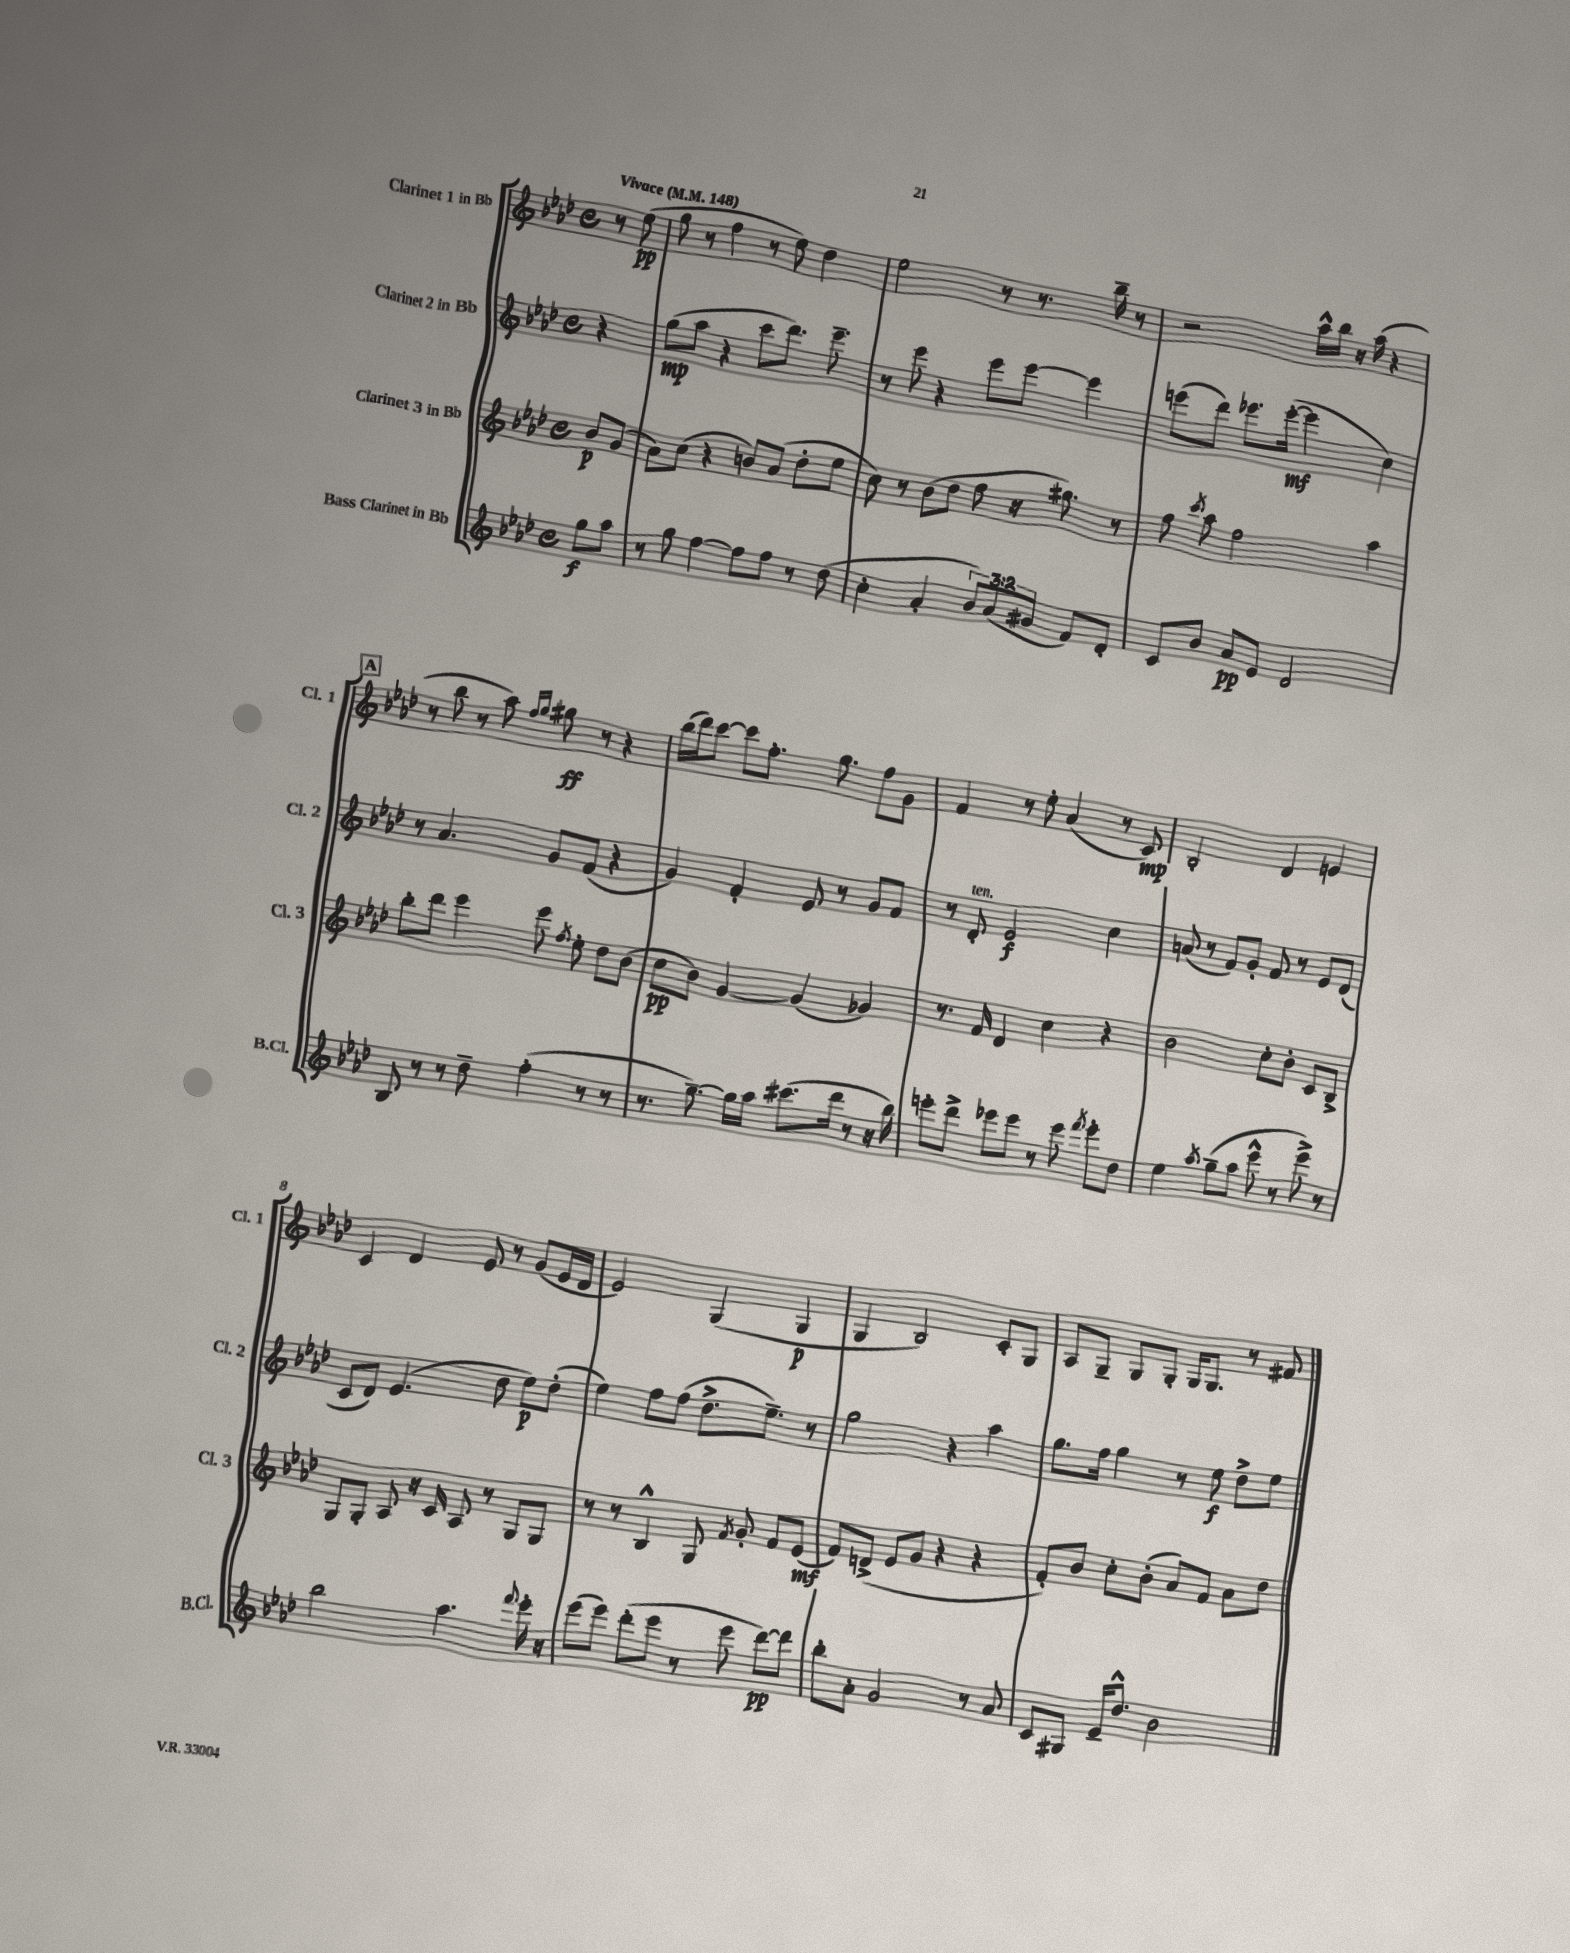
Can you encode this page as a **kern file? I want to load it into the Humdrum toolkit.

**kern	**kern	**kern	**kern
*staff4	*staff3	*staff2	*staff1
*clefG2	*clefG2	*clefG2	*clefG2
*k[b-e-a-d-]	*k[b-e-a-d-]	*k[b-e-a-d-]	*k[b-e-a-d-]
*M4/4	*M4/4	*M4/4	*M4/4
*met(c)	*met(c)	*met(c)	*met(c)
*MM148	*MM148	*MM148	*MM148
8gg	8b-	4r	8r
8aa-	(8g	.	(8ee-
=	=	=	=
8r	8a-)	(8gg	8gg
8gg	(8cc	8aa-	8r
[4ff	4r	4r	4ff
8ff]	8b)	8ccc	8r
8ff	(8a-	8.ddd-)	8ee-)
8r	8dd-'	.	4dd-
.	.	8.eee-~	.
(8dd-	8ee-	.	.
=	=	=	=
4cc'	8cc)	8r	2ee-
.	8r	8eee-	.
4a-'	(8b-	4r	.
.	8dd-	.	.
12b-)	8ff	8eee-	8r
(12a-	.	.	.
.	16r	[8eee-	8.r
12g#	.	.	.
.	8.gg#)	.	.
8f)	.	4eee-]	.
.	.	.	16bb-~
8d-'	8r	.	8r
=	=	=	=
8c	8ff	(8eee	2r
.	8qccc	.	.
8b-	8aa-	8ddd-)	.
8a-	2ff	8.eee-	.
8e-	.	.	.
.	.	([16eee-'	.
2d-	.	4eee-]	16aa-^^
.	.	.	16bb-
.	.	.	16r
.	.	.	(16aa-
.	4aa-	4cc)	4r
=	=	=	=
8B-	8bb-'	8r	8r
8r	8ddd-	4.a-	8bb-
8r	4eee-	.	8r
8dd-~	.	.	8aa-)
.	.	.	16qqff
.	.	.	16qqgg
(4ff'	8eee-	8g	8gg#
.	8qff	.	.
.	8ee-'	(8f	8r
8r	8dd-	4r	4r
8r	(8b-	.	.
=	=	=	=
8.r	8cc	4g)	(16bb-
.	.	.	16ddd-)
.	8b-)	.	[8ccc
[8.gg~)	.	.	.
.	[4g	4f'	8ccc]
16gg]	.	.	8.ff'
16aa-	.	.	.
(8.ccc#	(4g]	8e-	.
.	.	.	8.gg
.	.	8r	.
16ddd-	.	.	.
8r	4g-)	8g	8ff
16r	.	8f	8g
16bb-)	.	.	.
=	=	=	=
8eee'	8.r	8r	4f
8ddd-^	.	8d-'	.
.	16f	.	.
8eee-	4d-	2e-	8r
8eee-	.	.	8ee-'
8r	4cc	.	(4a-
8eee-	.	.	.
8qfff	.	.	.
8eee-'	4r	4cc	8r
8dd-	.	.	8c)
=	=	=	=
4ee-	2b-	(8a	2B-'
.	.	8r	.
8qaa-	.	.	.
(8gg~	.	8f)	.
8aa-	.	8g'	.
8eee-^^	8cc'	8f	4d-
8r	8b-'	8r	.
8eee-^)	8c	8e-	4e
8r	8B-^	(8d-	.
=	=	=	=
2bb-	8G	8c	4c
.	8G'	8d-)	.
.	8A-	(4.e-	4d-
.	16r	.	.
.	16c	.	.
4.aa-	8A-	.	8e-
.	8r	8dd-	8r
.	8G	8ee-)	(8g
8qqfff	.	.	.
16eee-'	8G	(8dd-'	16e-
16r	.	.	16d-
=	=	=	=
(8eee-	8r	4ee-)	2e-)
8eee-)	8r	.	.
(8ddd-'	4B-^^	8ff	.
8eee-	.	(8ff	.
8r	8G	8.dd-^	(4G
.	8qf	.	.
8eee-	8g'	.	.
.	.	8.ee-~)	.
[8ddd-)	8f	.	4G
8ddd-]	(8e-	8r	.
=	=	=	=
8bb-'	8f)	2gg	4G
8a-'	(8d^	.	.
2g	8e-	.	2B-)
.	8g	.	.
.	4r	4r	.
8r	4r	4aa-	8c'
8a-	.	.	8G
=	=	=	=
8c	8f')	8.gg	8A-
8G#	8b-	.	8G~
.	.	16ff	.
16e-~	8cc'	4gg	8G
8.dd-^^	.	.	.
.	(8b-'	.	8G'
2b-	8a-)	8r	16G
.	.	.	8.G
.	8f	8ee-	.
.	8a-	8dd-^	8r
.	8dd-	8ee-	8f#
==	==	==	==
*-	*-	*-	*-
